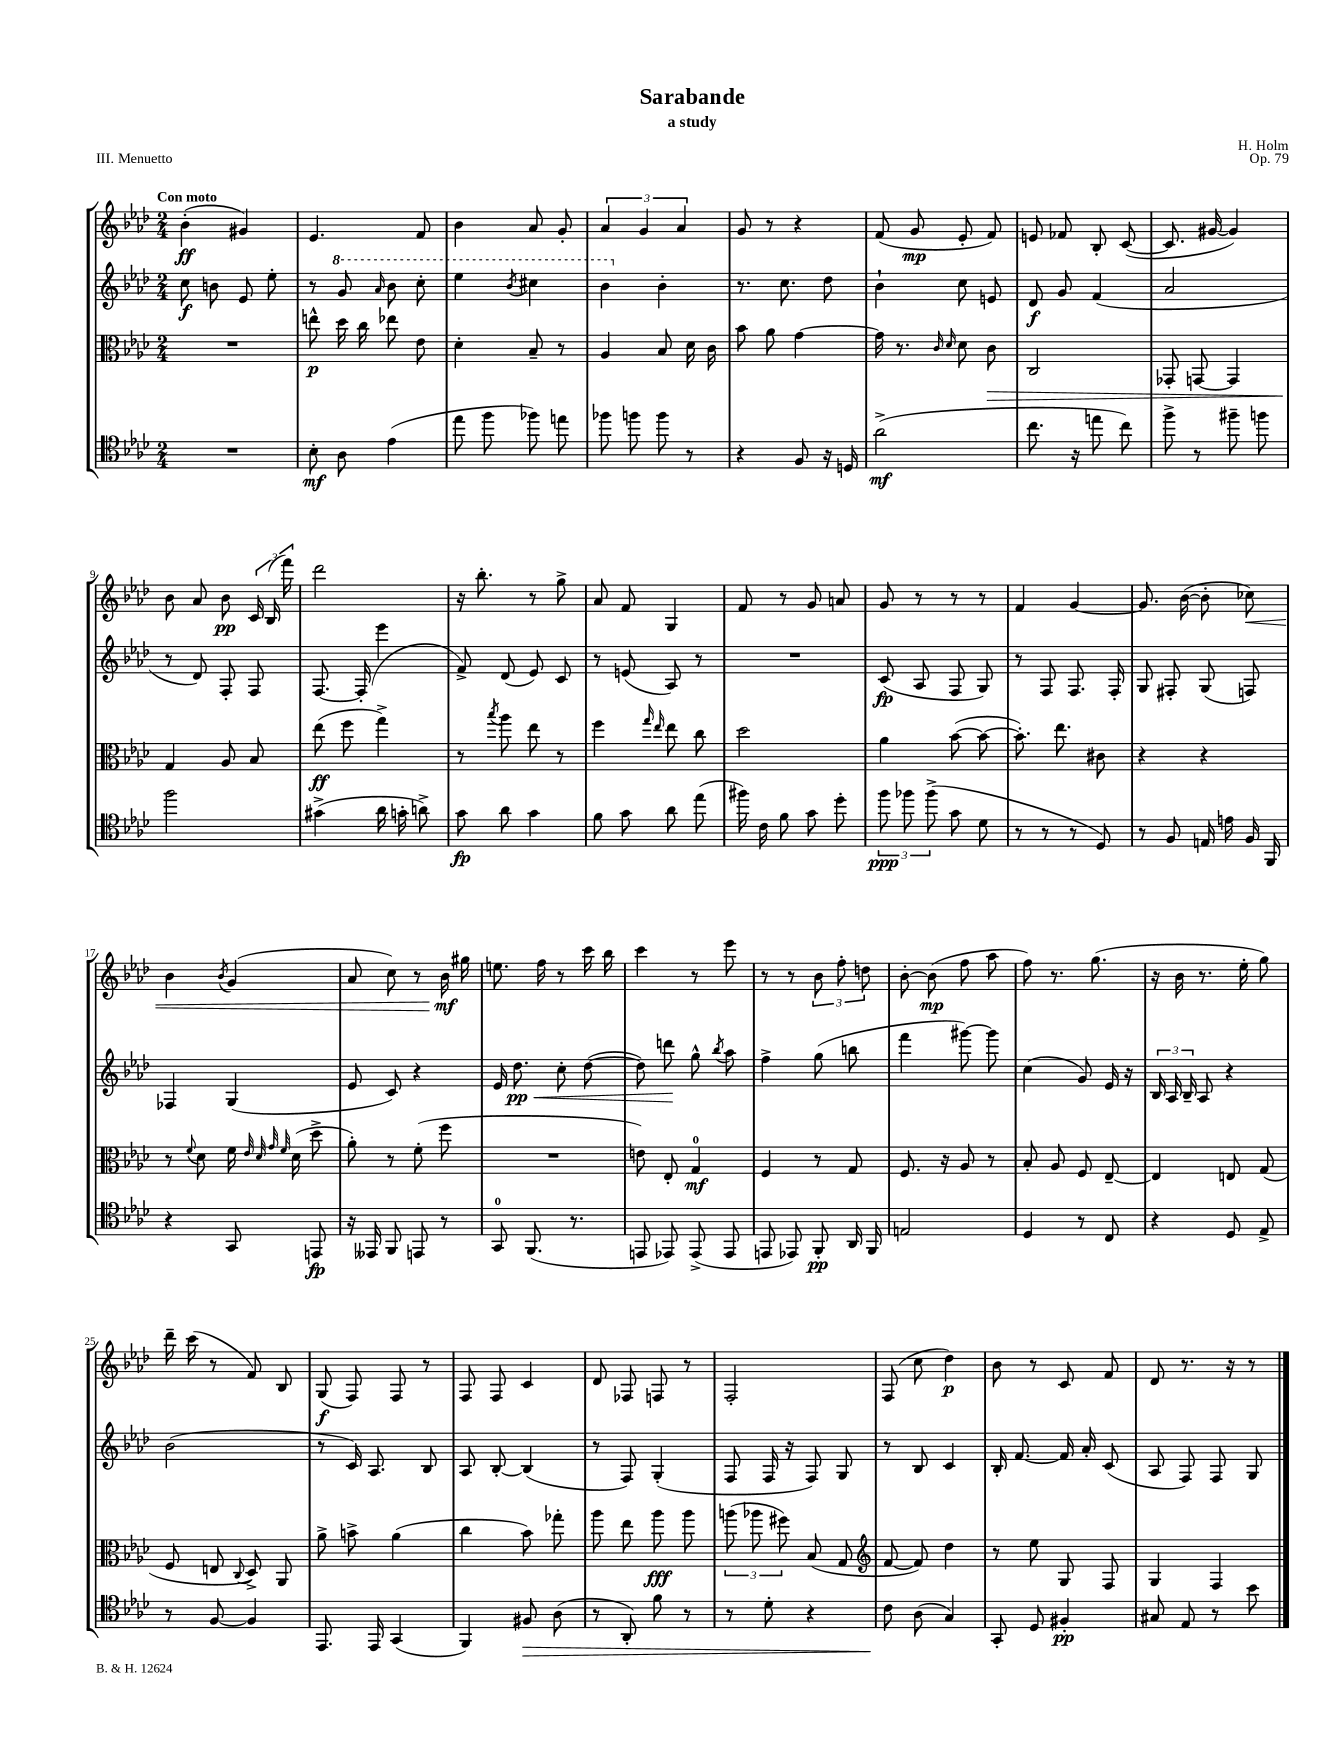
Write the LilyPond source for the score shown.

\header { title = "Sarabande" composer = "H. Holm" subtitle = "a study" opus = "Op. 79" piece = "III. Menuetto" }
<<
\new StaffGroup <<
\new Staff = "s0" {
    \clef treble \key aes \major \numericTimeSignature \time 2/4 \tempo "Con moto"
    \autoBeamOff bes'4-.\ff( gis'4) |
    ees'4. f'8 |
    bes'4 aes'8 g'8-. |
    \tuplet 3/2 { aes'4 g'4 aes'4 } |
    g'8 r8 r4 |
    f'8( g'8\mp ees'8-. f'8) |
    e'8 fes'8 bes8-. c'8~( |
    c'8. gis'16~ gis'4) |
    bes'8 aes'8 bes'8\pp \tuplet 3/2 { c'16 bes16( f'''16) } |
    des'''2 |
    r16 bes''8.-. r8 g''8-> |
    aes'8 f'8 g4 |
    f'8 r8 g'8 a'8 |
    g'8 r8 r8 r8 |
    f'4 g'4~ |
    g'8. bes'16~( bes'8-. ces''8\<) |
    bes'4 \acciaccatura { bes'8 } g'4( |
    aes'8 c''8) r8 bes'16\mf\! gis''16 |
    e''8. f''16 r8 c'''16 bes''16 |
    c'''4 r8 ees'''8 |
    r8 r8 \tuplet 3/2 { bes'8 f''8-. d''8 } |
    bes'8~-. bes'8\mp( f''8 aes''8 |
    f''8) r8. g''8.( |
    r16 bes'16 r8. ees''16-. g''8) |
    des'''16-- c'''16( r8 f'8) bes8 |
    g8\f( f8) f8 r8 |
    f8 f8 c'4 |
    des'8 fes8 f8 r8 |
    f2-. |
    f8( c''8 des''4\p) |
    bes'8 r8 c'8 f'8 |
    des'8 r8. r16 r8 \bar "|." |
}
\new Staff = "s1" {
    \clef treble \key aes \major \numericTimeSignature \time 2/4
    \autoBeamOff c''8\f b'8 ees'8 ees''8-. |
    r8 \ottava #1 g''8 \grace { aes''16 } bes''8 c'''8-. |
    ees'''4 \acciaccatura { bes''8 } cis'''4 |
    bes''4 \ottava #0 bes'4-. |
    r8. c''8. des''8 |
    bes'4-! c''8 e'8 |
    des'8\f g'8 f'4( |
    aes'2 |
    r8 des'8) f8-. f8 |
    f8.~ f16-.( ees'''4 |
    f'8->) des'8( ees'8) c'8 |
    r8 e'8( aes8) r8 |
    R2 |
    c'8\fp( aes8 f8 g8) |
    r8 f8 f8. f16-. |
    g8 fis8-. g8( f8) |
    fes4 g4( |
    ees'8 c'8) r4 |
    ees'16 des''8.\pp\< c''8-. des''8~( |
    des''8) d'''8\! g''8-^ \acciaccatura { bes''8 } aes''8 |
    f''4-> g''8( b''8 |
    f'''4 gis'''8~) gis'''8 |
    c''4( g'8) ees'16 r16 |
    \tuplet 3/2 { bes16 aes16 bes16-- } aes8 r4 |
    bes'2( |
    r8 c'16) aes8. bes8 |
    aes8 bes8~-. bes4( |
    r8 f8) g4-.( |
    f8 f16 r16 f8) g8 |
    r8 bes8 c'4 |
    bes16-. f'8.~ f'16 aes'16-. c'8( |
    aes8 f8) f8 g8 \bar "|." |
}
\new Staff = "s2" {
    \clef alto \key aes \major \numericTimeSignature \time 2/4
    \autoBeamOff R2 |
    e''8-^\p des''16 c''16 ees''8 ees'8 |
    des'4-. bes8-- r8 |
    aes4 bes8 des'16 c'16 |
    bes'8 aes'8 g'4~ |
    g'16 r8. \grace { c'16 des'16 } des'8 c'8\> |
    c2 |
    ges,8-. g,8~ g,4 |
    g4\! aes8 bes8 |
    ees''8\ff( f''8 g''4->) |
    r8 \acciaccatura { bes''8 } aes''8 ees''8 r8 |
    f''4 \grace { g''16 ees''16 } ees''8 c''8 |
    des''2 |
    aes'4 bes'8~( bes'8~ |
    bes'8.-.) ees''8. cis'8 |
    r4 r4 |
    r8 \appoggiatura { f'8 } des'8 f'16 \grace { ees'32 des'32 g'32 f'32 } des'16( des''8-> |
    aes'8-.) r8 f'8-.( f''8 |
    R2 |
    e'8) ees8-. g4-0\mf |
    f4 r8 g8 |
    f8. r16 aes8 r8 |
    bes8-. aes8 f8 ees8~-- |
    ees4 e8 g8( |
    f8 e8 \appoggiatura { c8 } des8->) aes,8 |
    aes'8-> b'8-> aes'4( |
    c''4 bes'8) ges''8-. |
    aes''8 ees''8 aes''8\fff aes''8 |
    \tuplet 3/2 { a''8( aes''8 fis''8) } bes8( g8 |
    \clef treble f'8~ f'8) des''4 |
    r8 ees''8 g8 f8 |
    g4 f4 \bar "|." |
}
\new Staff = "s3" {
    \clef tenor \key aes \major \numericTimeSignature \time 2/4
    \autoBeamOff R2 |
    bes8-.\mf aes8 ees'4( |
    ees''8 f''8 fes''8) e''8 |
    fes''8 f''8 f''8 r8 |
    r4 f8 r16 d16 |
    aes'2->\mf( |
    c''8. r16 e''8 c''8) |
    f''8-> r8 fis''8-- f''8 |
    f''2 |
    gis'4->( aes'16 g'16-. a'8->) |
    g'8\fp aes'8 g'4 |
    f'8 g'8 aes'8 ees''8( |
    fis''16) c'16 f'8 g'8 des''8-. |
    \tuplet 3/2 { f''8\ppp fes''8 fes''8->( } g'8 des'8 |
    r8 r8 r8 des8) |
    r8 f8 e16 e'16 f16 f,16 |
    r4 g,8 e,8\fp |
    r16 eeses,16 f,8 e,8 r8 |
    g,8-0 f,8.( r8. |
    e,8 ees,8) ees,8->( ees,8 |
    e,8 ees,8) f,8-.\pp aes,16 f,16 |
    e2 |
    des4 r8 c8 |
    r4 des8 ees8-> |
    r8 f8~ f4 |
    ees,8. ees,16 g,4( |
    f,4) fis8\> aes8( |
    r8 aes,8-.) f'8 r8 |
    r8 des'8-. r4 |
    c'8\! aes8( g4) |
    g,8-. des8 fis4-.\pp |
    gis8 ees8 r8 bes'8 \bar "|." |
}
>>
>>
